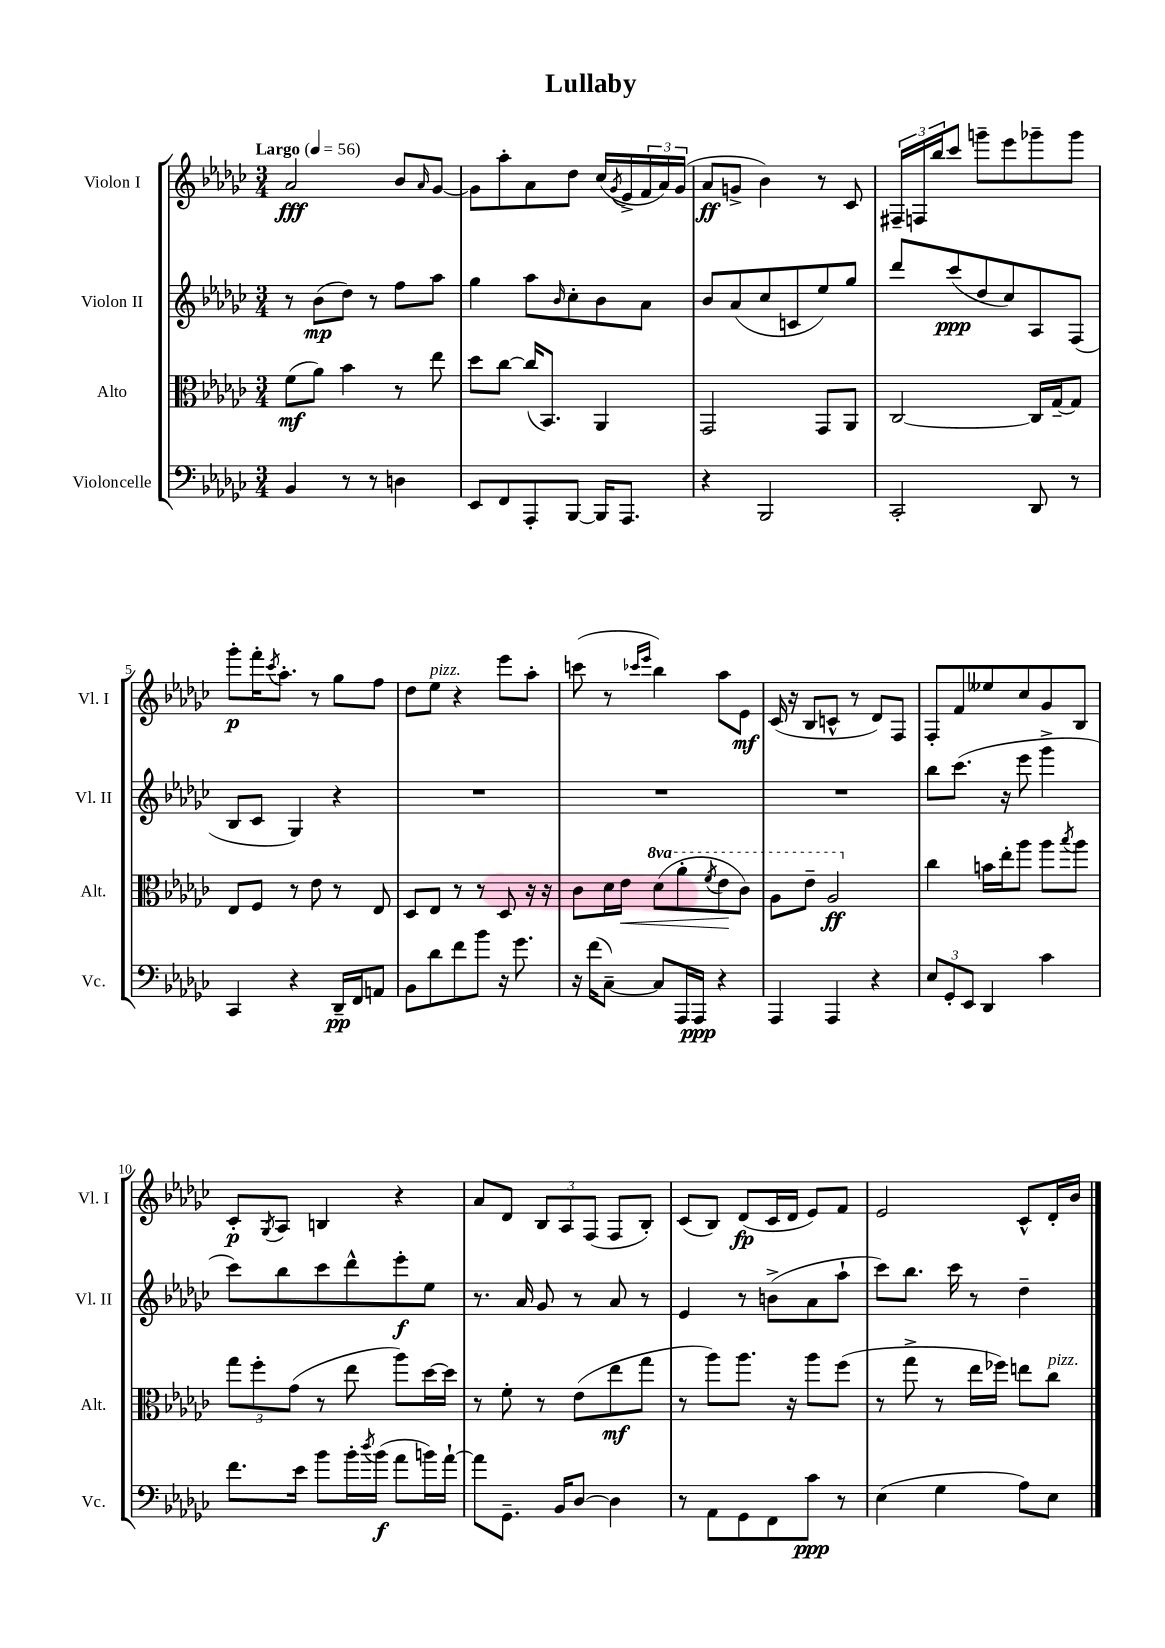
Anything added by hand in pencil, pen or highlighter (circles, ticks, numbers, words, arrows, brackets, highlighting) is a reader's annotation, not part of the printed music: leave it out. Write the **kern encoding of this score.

**kern	**kern	**kern	**kern
*staff4	*staff3	*staff2	*staff1
*clefF4	*clefC3	*clefG2	*clefG2
*k[b-e-a-d-g-c-]	*k[b-e-a-d-g-c-]	*k[b-e-a-d-g-c-]	*k[b-e-a-d-g-c-]
*M3/4	*M3/4	*M3/4	*M3/4
*MM56	*MM56	*MM56	*MM56
4BB-	(8f	8r	2a-
.	8a-)	(8b-	.
8r	4b-	8dd-)	.
8r	.	8r	.
4D	8r	8ff	8b-
.	.	.	16qqa-
.	8ee-	8aa-	[8g-
=	=	=	=
8EE-	8dd-	4gg-	8g-]
8FF	[8cc-	.	8aa-'
8AAA-'	(16cc-]	8aa-	8a-
.	8.BB-)	.	.
.	.	16qqb-	.
[8BBB-	.	8cc-'	8dd-
16BBB-]	4AA-	8b-	(16cc-
.	.	.	8qg-
8.AAA-	.	.	16e-^
.	.	8a-	24f
.	.	.	24a-)
.	.	.	(24g-
=	=	=	=
4r	2GG-	8b-	8a-
.	.	(8a-	8g^
2BBB-	.	8cc-	4b-)
.	.	8c	.
.	8GG-	8ee-)	8r
.	8AA-	8gg-	8c-
=	=	=	=
2CC-'	[2C-	8ddd-	24F#~
.	.	.	24F
.	.	.	24bb-
.	.	(8ccc-	8ccc-
.	.	8dd-	8ggg~
.	.	8cc-)	8eee-
8DD-	16C-]	8A-	8ggg-~
.	[16G-~	.	.
8r	8G-]	(8F	8ggg-
=	=	=	=
4CC-	8E-	8B-	8ggg-'
.	8F	8c-	16fff'
.	.	.	8qccc-
.	.	.	8.aa-'
4r	8r	4G-)	.
.	8e-	.	8r
16DD-~	8r	4r	8gg-
16FF	.	.	.
8AA	8E-	.	8ff
=	=	=	=
8BB-	8D-	2.r	8dd-
8d-	8E-	.	8ee-
8f	8r	.	4r
8b-	8r	.	.
16r	8D-	.	8eee-
8.g-	.	.	.
.	16r	.	8aa-'
.	16r	.	.
=	=	=	=
16r	8c-	2.r	(8ccc
(16f	.	.	.
[8C-~)	16d-	.	8r
.	16e-	.	.
.	.	.	16qqccc-
.	.	.	16qqeee-
8C-]	(8dd-	.	4bb-)
16AAA-	8aa-'	.	.
16AAA-	.	.	.
.	8qff	.	.
4r	8ee-	.	8aa-
.	8cc-)	.	8e-
=	=	=	=
4AAA-	8a-	2.r	(16c-
.	.	.	16r
.	8ee-~	.	8B-
4AAA-	2a-	.	8c^^
.	.	.	8r
4r	.	.	8d-)
.	.	.	8F
=	=	=	=
12E-	4cc-	8bb-	8F'
12GG-'	.	.	.
.	.	(8.ccc-	8f
12EE-	.	.	.
4DD-	16b	.	8ee--
.	16ee-'	16r	.
.	8aa-	8eee-	8cc-
4c-	8aa-	4ggg-^	8g-
.	8qbb-	.	.
.	8aa-	.	8B-
=	=	=	=
8.f	12gg-	8ccc-)	8c-'
.	12ff'	.	.
.	.	.	8qG-
.	.	8bb-	8A-
.	(12g-	.	.
16e-	.	.	.
8b-	8r	8ccc-	4B
16b-'	8ee-	8ddd-^^	.
8qdd-	.	.	.
(16b-	.	.	.
8a-	8aa-)	8eee-'	4r
16b)	[16dd-	8ee-	.
[16a-`	16dd-]	.	.
=	=	=	=
8a-]	8r	8.r	8a-
8.GG-~	8f'	.	8d-
.	.	16a-	.
.	8r	8g-	12B-
16BB-	.	.	.
.	.	.	12A-
[8D-	(8e-	8r	.
.	.	.	(12F
4D-]	8ee-	8a-	8F
.	8gg-	8r	8B-')
=	=	=	=
8r	8r	4e-	(8c-
8AA-	8aa-)	.	8B-)
8GG-	8.aa-	8r	(8d-
8FF	.	(8b^	16c-
.	16r	.	16d-
8c-	8aa-	8a-	8e-)
8r	(8ff	8aa-`	8f
=	=	=	=
(4E-	8r	8ccc-)	2e-
.	8gg-^	8.bb-	.
4G-	8r	.	.
.	.	16ccc-	.
.	16ee-	8r	.
.	16ff-)	.	.
8A-)	8ee	4dd-~	8c-^^
8E-	8cc-	.	16d-'
.	.	.	16b-
==	==	==	==
*-	*-	*-	*-
